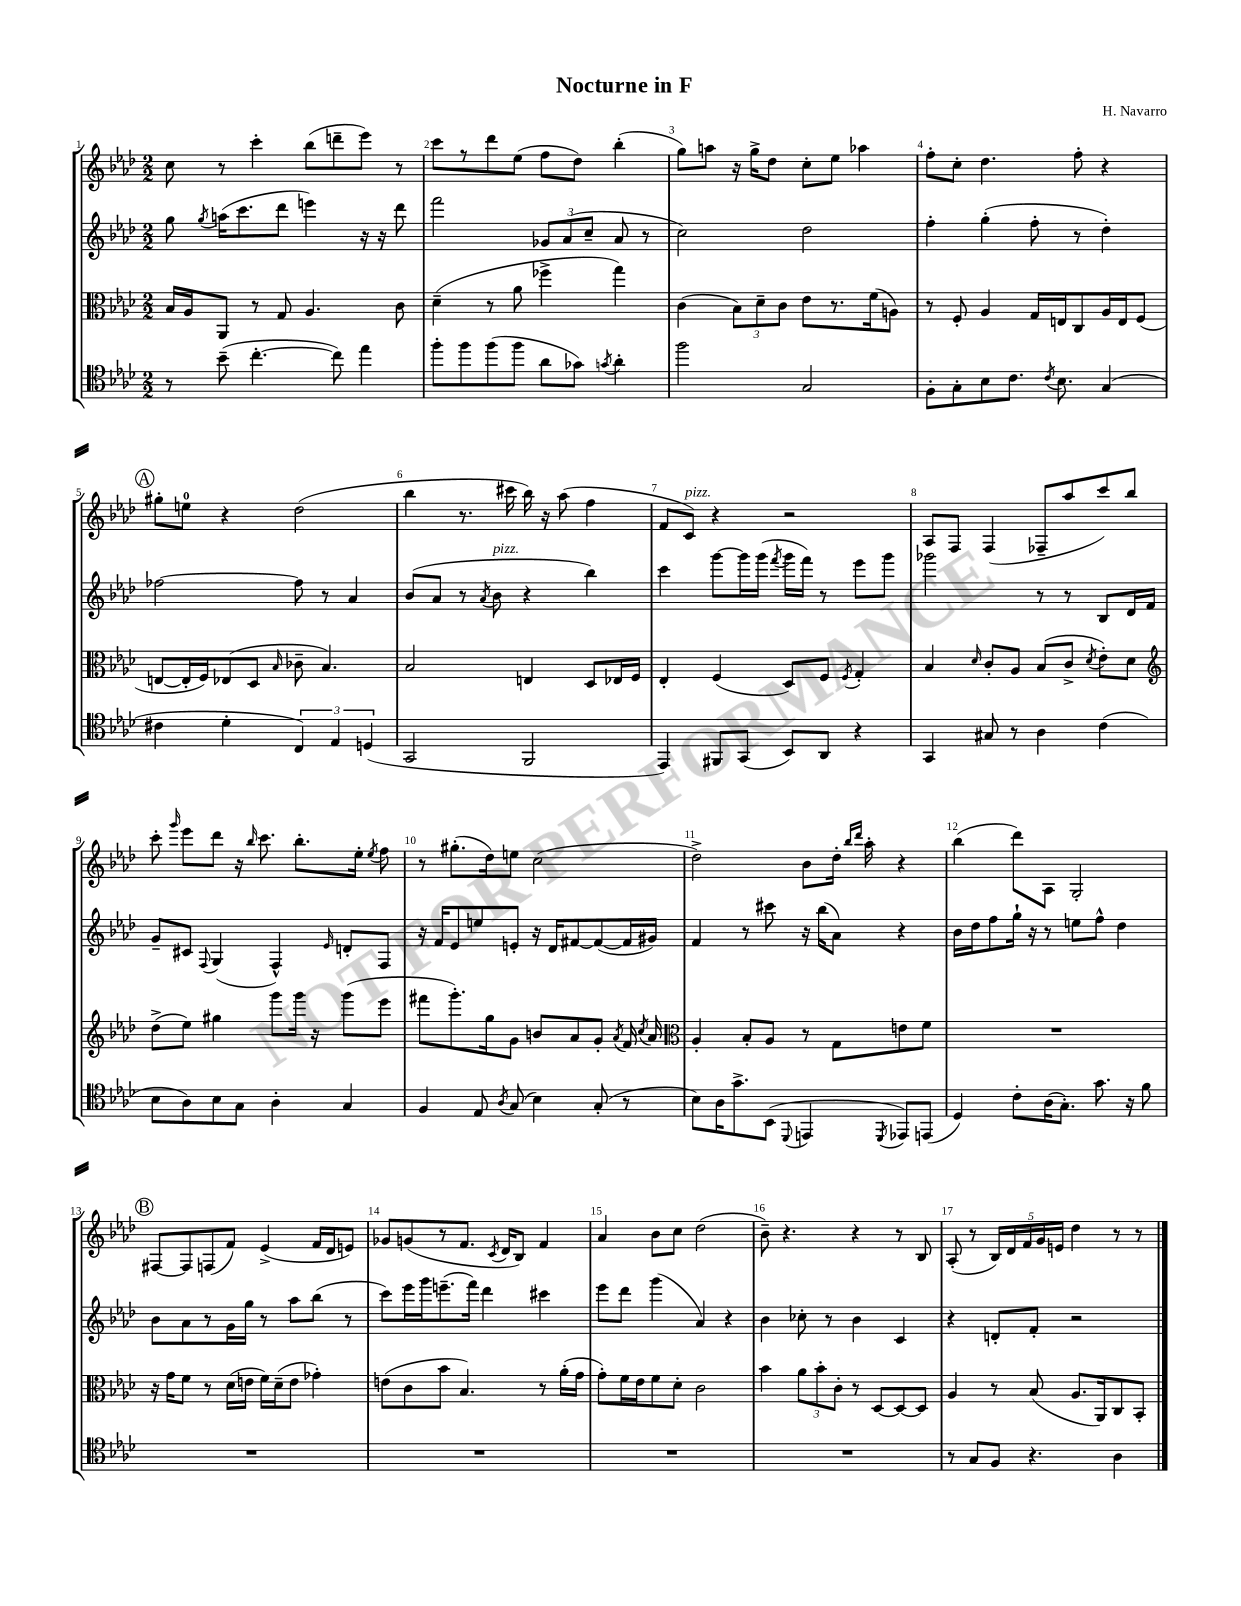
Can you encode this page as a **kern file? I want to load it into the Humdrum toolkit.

**kern	**kern	**kern	**kern
*staff4	*staff3	*staff2	*staff1
*clefC4	*clefC3	*clefG2	*clefG2
*k[b-e-a-d-]	*k[b-e-a-d-]	*k[b-e-a-d-]	*k[b-e-a-d-]
*M2/2	*M2/2	*M2/2	*M2/2
8r	16B-/LL	8gg\	8cc\
.	16A-/J	.	.
.	.	8qgg/	.
(8b-~\	8AA-/J	(16aa\LK	8r
.	.	8.ccc\	.
[4.cc'\	8r	.	4ccc'\
.	8G/	8ddd-\J	.
.	4.A-/	4eee\)	(8bb-\L
8cc\])	.	.	8ddd~\
4ee-\	.	16r	8eee-\J)
.	.	16r	.
.	8c\	8ddd-\	8r
=	=	=	=
8ff'\L	(4d-~\	2fff\	8ccc\L
8ff\	.	.	8r
(8ff\	8r	.	8ddd-\
8ff\J	8a-\	.	(8ee-\J
8a-\L	4ff-^\	12g-/L	8ff\L
.	.	(12a-/	.
8g-\J)	.	.	8dd-\J)
.	.	12cc~/J	.
8qg/	.	.	.
4a-'\	4gg\)	8a-/	(4bb-'\
.	.	8r	.
=	=	=	=
2ff\	(4c\	2cc\)	8gg\L)
.	.	.	8aa\J
.	12B-\L)	.	16r
.	.	.	16gg^\LK
.	12d-~\	.	.
.	.	.	8dd-\J
.	12c\J	.	.
2G/	8e-\L	2dd-\	8cc'\L
.	8.r	.	8ee-\J
.	.	.	4aa-\
.	(16f\k	.	.
.	8A\J)	.	.
=	=	=	=
8F'\L	8r	4ff'\	8ff'\L
8G'\	8F'/	.	8cc'\J
8B-\	4A-/	(4gg'\	4.dd-\
8.c\J	.	.	.
.	16G/LL	8ff'\	.
8qc/	.	.	.
8.B-\	16E/J	.	.
.	8C/	8r	8ff'\
(4G/	16A-/L	4dd-'\)	4r
.	16E/J	.	.
.	(8F/J	.	.
=	=	=	=
4c#\	[8E/L	[2ff-\	8gg#'\L
.	16E'/]L	.	8ee\J
.	16F/J)	.	.
4d-'\	(8E-/	.	4r
.	8D-/J	.	.
.	16qqB-/	.	.
6C/)	8c-~\	8ff-\]	(2dd-\
.	4.B-/)	8r	.
6E-/	.	.	.
.	.	4a-/	.
(6D/	.	.	.
=	=	=	=
2GG/	2B-/	(8b-/L	4bb-\
.	.	8a-/J	.
.	.	8r	8.r
.	.	8qa-/	.
.	.	8b-\	.
.	.	.	16ccc#\
2FF/	4E/	4r	16bb-\)
.	.	.	16r
.	.	.	(8aa-\
.	8D-/L	4bb-\)	4ff\
.	16E-/L	.	.
.	16F/JJ	.	.
=	=	=	=
4EE-/)	4E-'/	4ccc\	8f/L
.	.	.	8c/J)
8FF#/L	(4F/	[8ggg\L	4r
(8GG/J	.	16ggg\]L	.
.	.	(16ggg\JJ	.
.	.	8qfff/	.
8BB-/L)	8D-/L)	16ggg\LL	2r
.	.	16fff\JJ)	.
8AA-/J	8F/J	8r	.
.	8qF/	.	.
4r	4G'/	8eee-\L	.
.	.	8ggg\J	.
=	=	=	=
4GG/	4B-/	2ggg-\	8A-/L
.	.	.	8F/J
.	16qqd-/	.	.
8G#/	8c'/L	.	(4F/
8r	8A-/J	.	.
4A-\	(8B-/L	8r	8F-~/L
.	8c^/J	8r	8aa-/
.	8qd-/	.	.
(4c\	8e-'\L)	8B-/L	8ccc/)
.	8d-\J	16d-/L	8bb-/J
.	.	16f/JJ	.
=	=	=	=
*	*clefG2	*	*
8B-\L	(8dd-^\L	8g~/L	8ccc'\
.	.	.	16qqggg/
8A-\)	8ee-\J)	8c#/J	8eee-\L
.	.	8qqF/	.
8B-\	4gg#\	(4G/	8ddd-\J
8G\J	.	.	16r
.	.	.	16qqbb-/
.	.	.	8.ccc\
4A-'\	8ggg\L	4F^^/)	.
.	16ggg\Jk	.	8.bb-'\L
.	16r	.	.
.	.	16qqe-/	.
4G/	(8ggg\L	8d'/L	.
.	.	.	16ee-'\Jk
.	.	.	8qee-/
.	8eee-\J	8F/J	8ff\
=	=	=	=
4F/	8fff#\L	16r	8r
.	.	16f/LK	.
.	8.ggg'\)	8e-/	(8.gg#'\L
8E-/	.	8ee/	.
.	16gg\k	.	16dd-\k)
8qA-/	.	.	.
(8G/	8g\J	8e'/J	8ee\J
4B-\)	8b/L	16r	(2cc\
.	.	16d-/LK	.
.	8a-/	[8f#/	.
(8G'/	8g'/J	(8f#/_	.
.	8qa-/	.	.
8r	16f/	16f#/]L	.
.	8qcc/	.	.
.	16a-/	16g#/JJ)	.
=	=	=	=
*	*clefC3	*	*
8B-\L)	4A-'/	4f/	2dd-^\)
16A-\K	.	.	.
8.g^\	.	.	.
.	8B-'/L	8r	.
(8BB-\J	8A-/J	8ccc#\	.
8qqDD-/	.	.	.
4EE/	8r	16r	8b-\L
.	.	(16bb-\LK	.
.	8G\L	8a-\J)	16dd-'\Jk
.	.	.	16qqbb-/LL
.	.	.	16qqddd-/JJ
.	.	.	16aa-'\
8qDD-/	.	.	.
8EE-/L)	8e\	4r	4r
(8EE/J	8f\J	.	.
=	=	=	=
4D-/)	1r	16b-\LL	(4bb-\
.	.	16dd-\J	.
.	.	8ff\	.
8c'\L	.	16gg`\Jk	8ddd-\L)
.	.	16r	.
(16A-\K	.	8r	8A-\J
8.G'\J)	.	.	.
.	.	8ee\L	2G'/
8.g\	.	8ff^^\J	.
.	.	4dd-\	.
16r	.	.	.
8f\	.	.	.
=	=	=	=
1r	16r	8b-\L	[8F#/L
.	16g\LK	.	.
.	8f\J	8a-\	8F#/]
.	8r	8r	(8F/
.	(16d-\LL	16g\L	8f/J)
.	16e\JJ	16gg\JJ	.
.	16f\LL)	8r	(4e-^/
.	(16d-~\J	.	.
.	8e\J	8aa-\L	.
.	4g-'\)	(8bb-\J	16f/LL
.	.	.	16d-/J
.	.	8r	8e/J)
=	=	=	=
1r	(8e\L	8ccc\L)	8g-/L
.	8c\	16eee-\L	(8g/
.	.	16ggg\J	.
.	8b-\J	(8.eee~\	8r
.	4.B-/)	.	8.f/J
.	.	16fff\Jk)	.
.	.	4ddd-\	.
.	.	.	8qc/
.	.	.	16d-/LK
.	.	.	8B-/J)
.	8r	4ccc#\	4f/
.	(16a-'\LL	.	.
.	16g\JJ	.	.
=	=	=	=
1r	8g'\L)	8eee-\L	4a-/
.	16f\L	8ddd-\J	.
.	16e-\J	.	.
.	8f\	(4ggg\	8b-\L
.	8d-'\J	.	8cc\J
.	2c\	4a-/)	(2dd-\
.	.	4r	.
=	=	=	=
1r	4b-\	4b-\	8b-~\)
.	.	.	4.r
.	12a-\L	8cc-'\	.
.	12b-'\	.	.
.	.	8r	.
.	12c'\J	.	.
.	8r	4b-\	4r
.	[8D-/L	.	.
.	8D-/_	4c/	8r
.	8D-/]J	.	8B-/
=	=	=	=
8r	4A-/	4r	(8A-'/
8G/L	.	.	8r
8F/J	8r	8d'/L	20B-/LL)
.	.	.	20d-/
.	.	.	20f/
4.r	(8B-/	8f'/J	.
.	.	.	20g/
.	.	.	20e/JJ
.	8.A-/L	2r	4dd-\
.	16AA-/k)	.	.
4A-\	8C/	.	8r
.	8BB-'/J	.	8r
==	==	==	==
*-	*-	*-	*-
